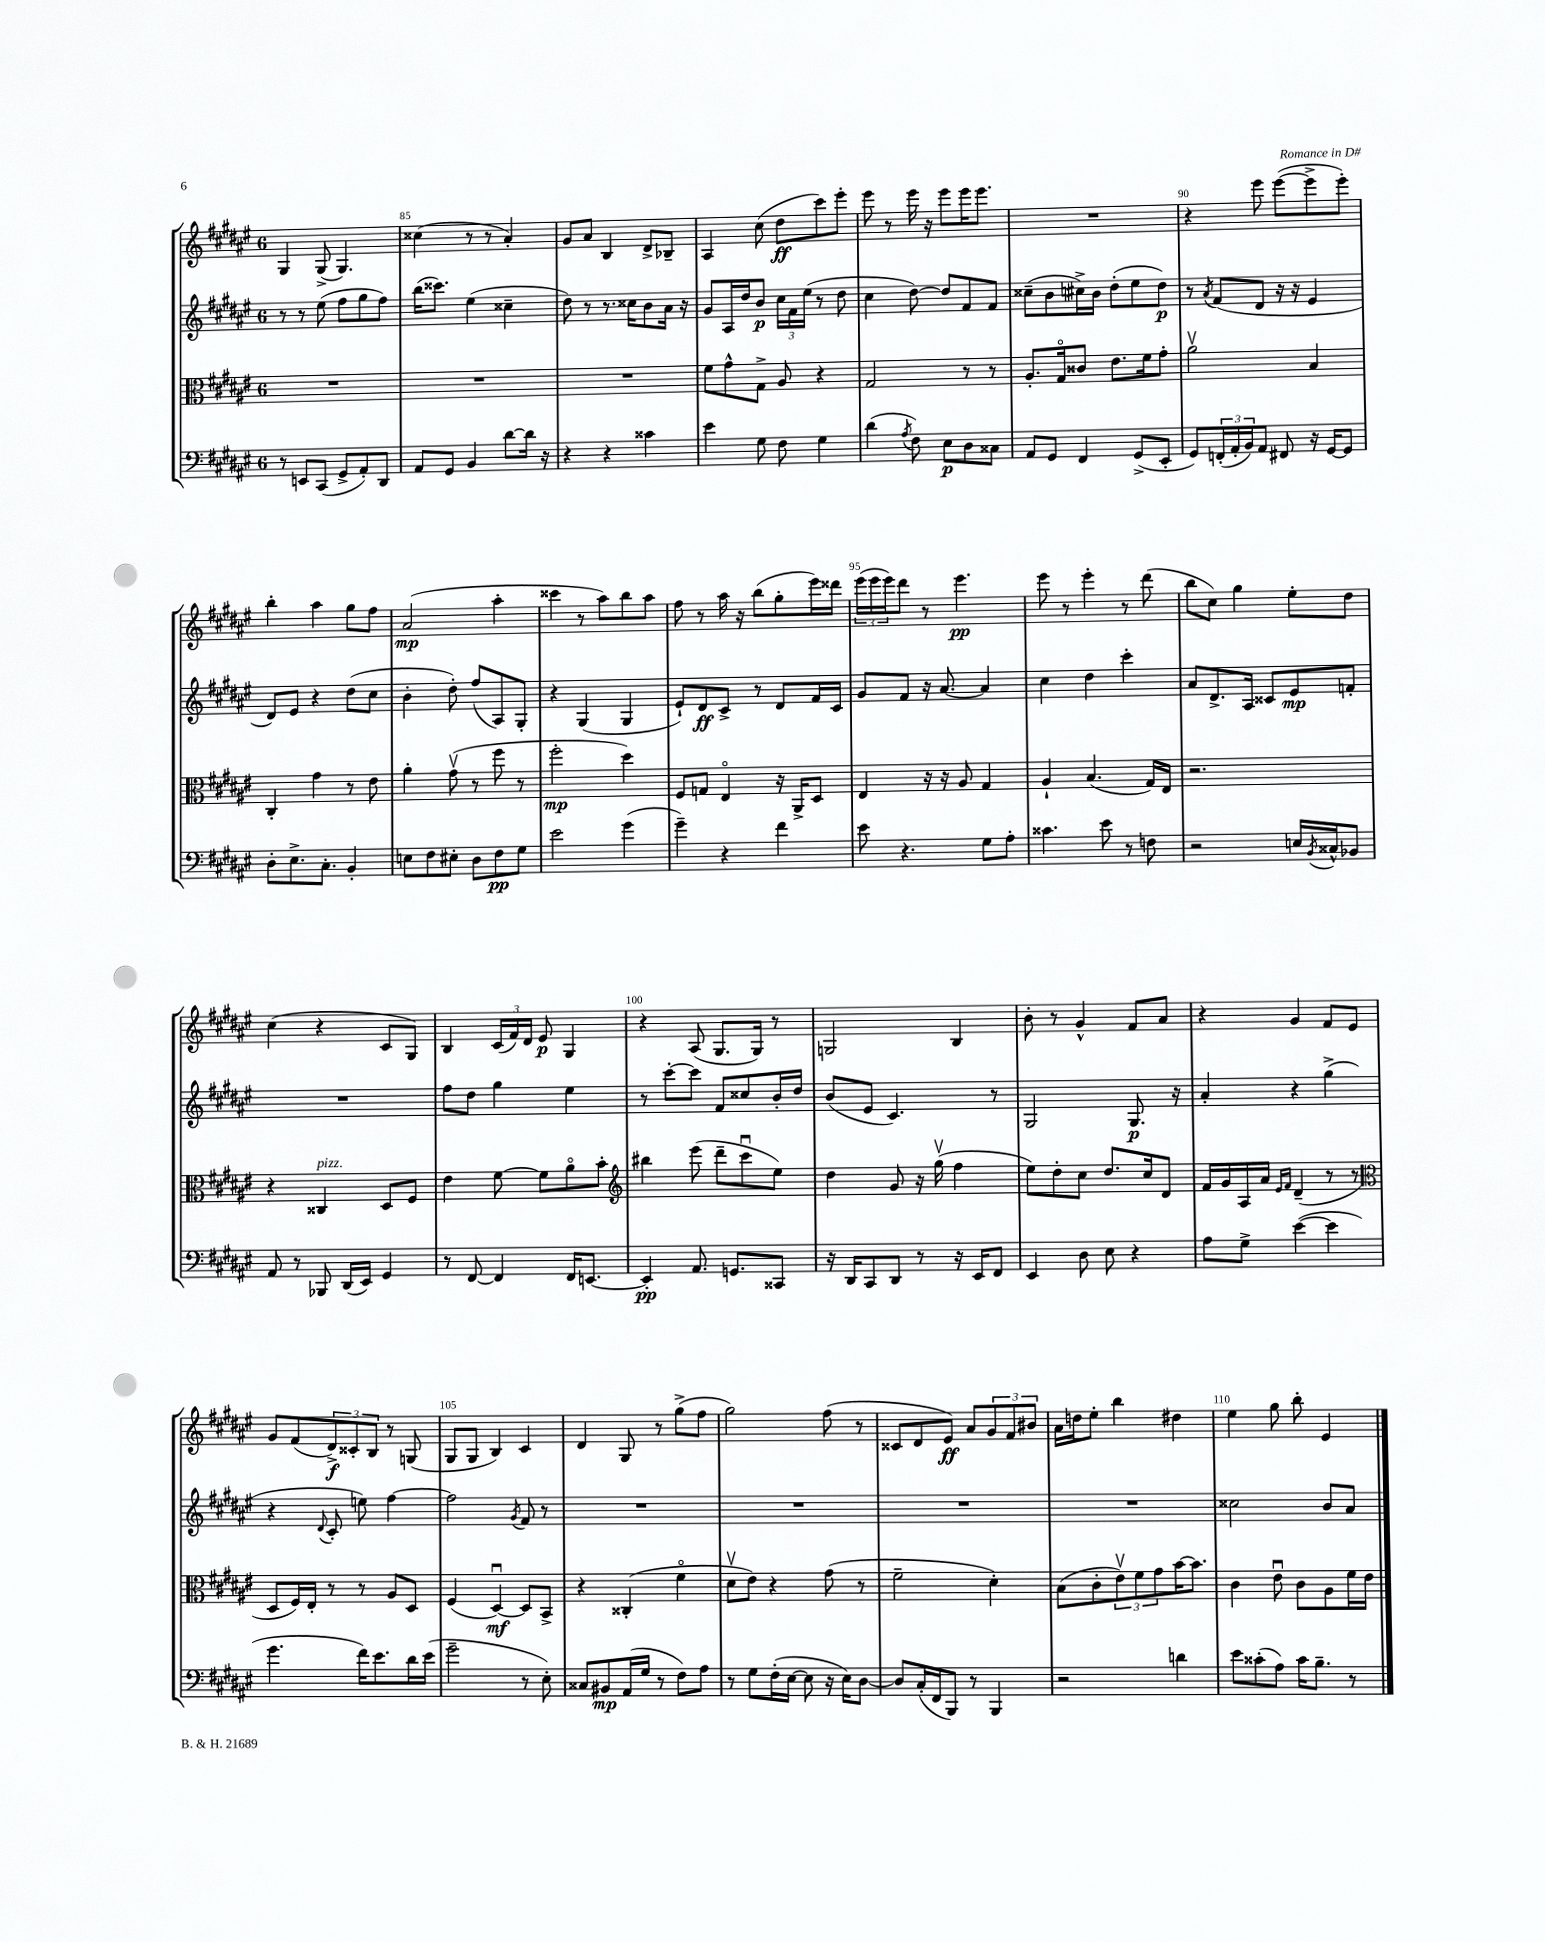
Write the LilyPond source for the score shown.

<<
\new StaffGroup <<
\new Staff = "s0" {
    \clef treble \key fis \major \once \override Staff.TimeSignature.style = #'single-digit \time 6/8
    gis4 gis8->( gis4.) |
    cisis''4( r8 r8 ais'4-.) |
    gis'8 ais'8 b4 dis'8-> bes8-- |
    ais4 cis''8( dis''8\ff cis'''8) eis'''8-. |
    eis'''8 r8 eis'''16 r16 eis'''8 eis'''16 eis'''8. |
    R2. |
    r4 eis'''8 eis'''8~( eis'''8-> eis'''8-.) |
    b''4-. ais''4 gis''8 fis''8 |
    ais'2\mp( ais''4-. |
    cisis'''4 r8 ais''8) b''8 ais''8 |
    fis''8 r8 ais''16 r16 b''8( gis''8-. eis'''16) disis'''16 |
    \tuplet 3/2 { eis'''16( eis'''16 eis'''16) } dis'''8 r8 eis'''4.\pp |
    eis'''8 r8 eis'''4-. r8 dis'''8( |
    b''8 cis''8) gis''4 eis''8-. dis''8 |
    cis''4( r4 cis'8 gis8) |
    b4 \tuplet 3/2 { cis'16( fis'16) dis'16 } eis'8\p gis4 |
    r4 ais8( gis8. gis16) r8 |
    g2 b4 |
    b'8-. r8 gis'4-^ fis'8 ais'8 |
    r4 gis'4 fis'8 eis'8 |
    gis'8 fis'8( \tuplet 3/2 { dis'8->\f) cisis'8-. b8 } r8 g8( |
    gis8 gis8 b4) cis'4 |
    dis'4 gis8 r8 gis''8->( fis''8 |
    gis''2) fis''8( r8 |
    cisis'8 dis'8 eis'8\ff) ais'8 \tuplet 3/2 { gis'8 fis'8 bis'8 } |
    ais'16 d''16 eis''8-. b''4 dis''4 |
    eis''4 gis''8 b''8-. eis'4 \bar "|." |
}
\new Staff = "s1" {
    \clef treble \key fis \major \once \override Staff.TimeSignature.style = #'single-digit \time 6/8
    r8 r8 eis''8( fis''8 gis''8 fis''8) |
    b''16( cisis'''8.) eis''4( cisis''4-- |
    dis''8) r8 r8. cisis''16 b'8 ais'16 r16 |
    gis'8 ais16 dis''16 b'8\p \tuplet 3/2 { cis''16 fis'16 eis''16( } r8 dis''8 |
    cis''4 dis''8~) dis''8 fis'8 fis'8 |
    cisis''8--( b'8 cis''16->) b'16 dis''8-.( eis''8 dis''8\p) |
    r8 \acciaccatura { ais'8 } fis'8( dis'8 r16 r16 eis'4 |
    dis'8) eis'8 r4 dis''8( cis''8 |
    b'4-. dis''8-.) fis''8( ais8) gis8-. |
    r4 gis4( gis4 |
    eis'8-!) dis'8\ff cis'8-> r8 dis'8 fis'16 cis'16 |
    gis'8 fis'8 r16 ais'8.~ ais'4 |
    cis''4 dis''4 cis'''4-. |
    ais'8 dis'8.-> ais16 cisis'8 eis'8\mp f'8-. |
    R2. |
    fis''8 dis''8 gis''4 eis''4 |
    r8 cis'''8~-. cis'''8 fis'8 cisis''8 b'16-. dis''16 |
    b'8( eis'8 cis'4.) r8 |
    gis2 gis8.\p r16 |
    ais'4-. r4 gis''4->( |
    r4 \appoggiatura { dis'8 } cis'8-. e''8) fis''4~ |
    fis''2 \acciaccatura { gis'8 } fis'8 r8 |
    R2. |
    R2. |
    R2. |
    R2. |
    cisis''2 b'8 ais'8 \bar "|." |
}
\new Staff = "s2" {
    \clef alto \key fis \major \once \override Staff.TimeSignature.style = #'single-digit \time 6/8
    R2. |
    R2. |
    R2. |
    fis'8 gis'8-^ gis8-> ais8 r4 |
    gis2 r8 r8 |
    ais8.-. gis16\flageolet cisis'8 eis'8. fis'16 gis'8-. |
    ais'2\upbow b4 |
    cis4-. gis'4 r8 eis'8 |
    ais'4-. gis'8\upbow( r8 fis''8 r8 |
    fis''2-.\mp dis''4) |
    fis8 g8 eis4\flageolet r16 ais,16-> dis8 |
    eis4 r16 r16 ais8 gis4 |
    ais4-! b4.( gis16) eis16 |
    r2. |
    r4 cisis4^\markup { \italic "pizz." } dis8 fis8 |
    eis'4 fis'8~ fis'8 ais'8\flageolet b'8-. |
    \clef treble bis''4 eis'''8( dis'''8-- cis'''8\downbow eis''8) |
    dis''4 gis'8 r16 gis''16\upbow( fis''4 |
    eis''8) dis''8-. cis''8 dis''8. cis''16 dis'8 |
    fis'16 gis'16 ais16 ais'16 \grace { eis'16 fis'16 } dis'4--( r8 r8 |
    \clef alto dis8 fis16) eis16-. r8 r8 ais8 dis8 |
    fis4( dis4~\downbow\mf) dis8 b,8-> |
    r4 cisis4-.( fis'4\flageolet |
    dis'8\upbow eis'8) r4 gis'8( r8 |
    fis'2-- dis'4-.) |
    b8( cis'8-. \tuplet 3/2 { eis'8\upbow) fis'8 gis'8 } b'16~ b'8. |
    cis'4 eis'8\downbow cis'8 ais8 fis'16 eis'16 \bar "|." |
}
\new Staff = "s3" {
    \clef bass \key fis \major \once \override Staff.TimeSignature.style = #'single-digit \time 6/8
    r8 e,8 cis,8( gis,8-> ais,8-.) dis,8 |
    ais,8 gis,8 b,4 dis'8~ dis'16 r16 |
    r4 r4 cisis'4 |
    eis'4 gis8 fis8 gis4 |
    dis'4( \acciaccatura { ais8 } fis8) eis8\p dis8 cisis8 |
    ais,8 gis,8 fis,4 gis,8->( eis,8-. |
    gis,8) \tuplet 3/2 { f,16-.( ais,16-. b,16) } ais,8 fis,8 r16 gis,16~ gis,8 |
    dis8-. eis8.-> cis8.-. b,4-. |
    e8 fis8 eis8-. dis8 fis8\pp gis8 |
    eis'2 gis'4( |
    gis'4--) r4 fis'4 |
    eis'8 r4. gis8 ais8-. |
    cisis'4. eis'8 r8 f8 |
    r2 e16 \acciaccatura { b,8 } cisis16-^ bes,8 |
    ais,8 r8 bes,,8 dis,16( eis,16) gis,4 |
    r8 fis,8~ fis,4 fis,16 e,8.~ |
    e,4-.\pp ais,8. g,8. cisis,8 |
    r16 dis,16 cis,8 dis,8 r8 r16 eis,16 fis,8 |
    eis,4 dis8 eis8 r4 |
    ais8 gis8-> eis'4~( eis'4 |
    gis'4. fis'16) eis'8. dis'16 eis'16( |
    gis'2-- r8 eis8-.) |
    cisis8 bis,8\mp ais,16( gis16 r8 fis8) ais8 |
    r8 gis8 fis16-.( eis16~ eis8 r16 eis16) dis8~ |
    dis8 cis16-.( fis,16 b,,8) r8 b,,4 |
    r2 d'4 |
    eis'8 cisis'8-.( ais8) cisis'16 b8.-- r8 \bar "|." |
}
>>
>>
\layout { \context { \Score currentBarNumber = #84 \override BarNumber.break-visibility = ##(#f #t #t) barNumberVisibility = #(every-nth-bar-number-visible 5) } }
